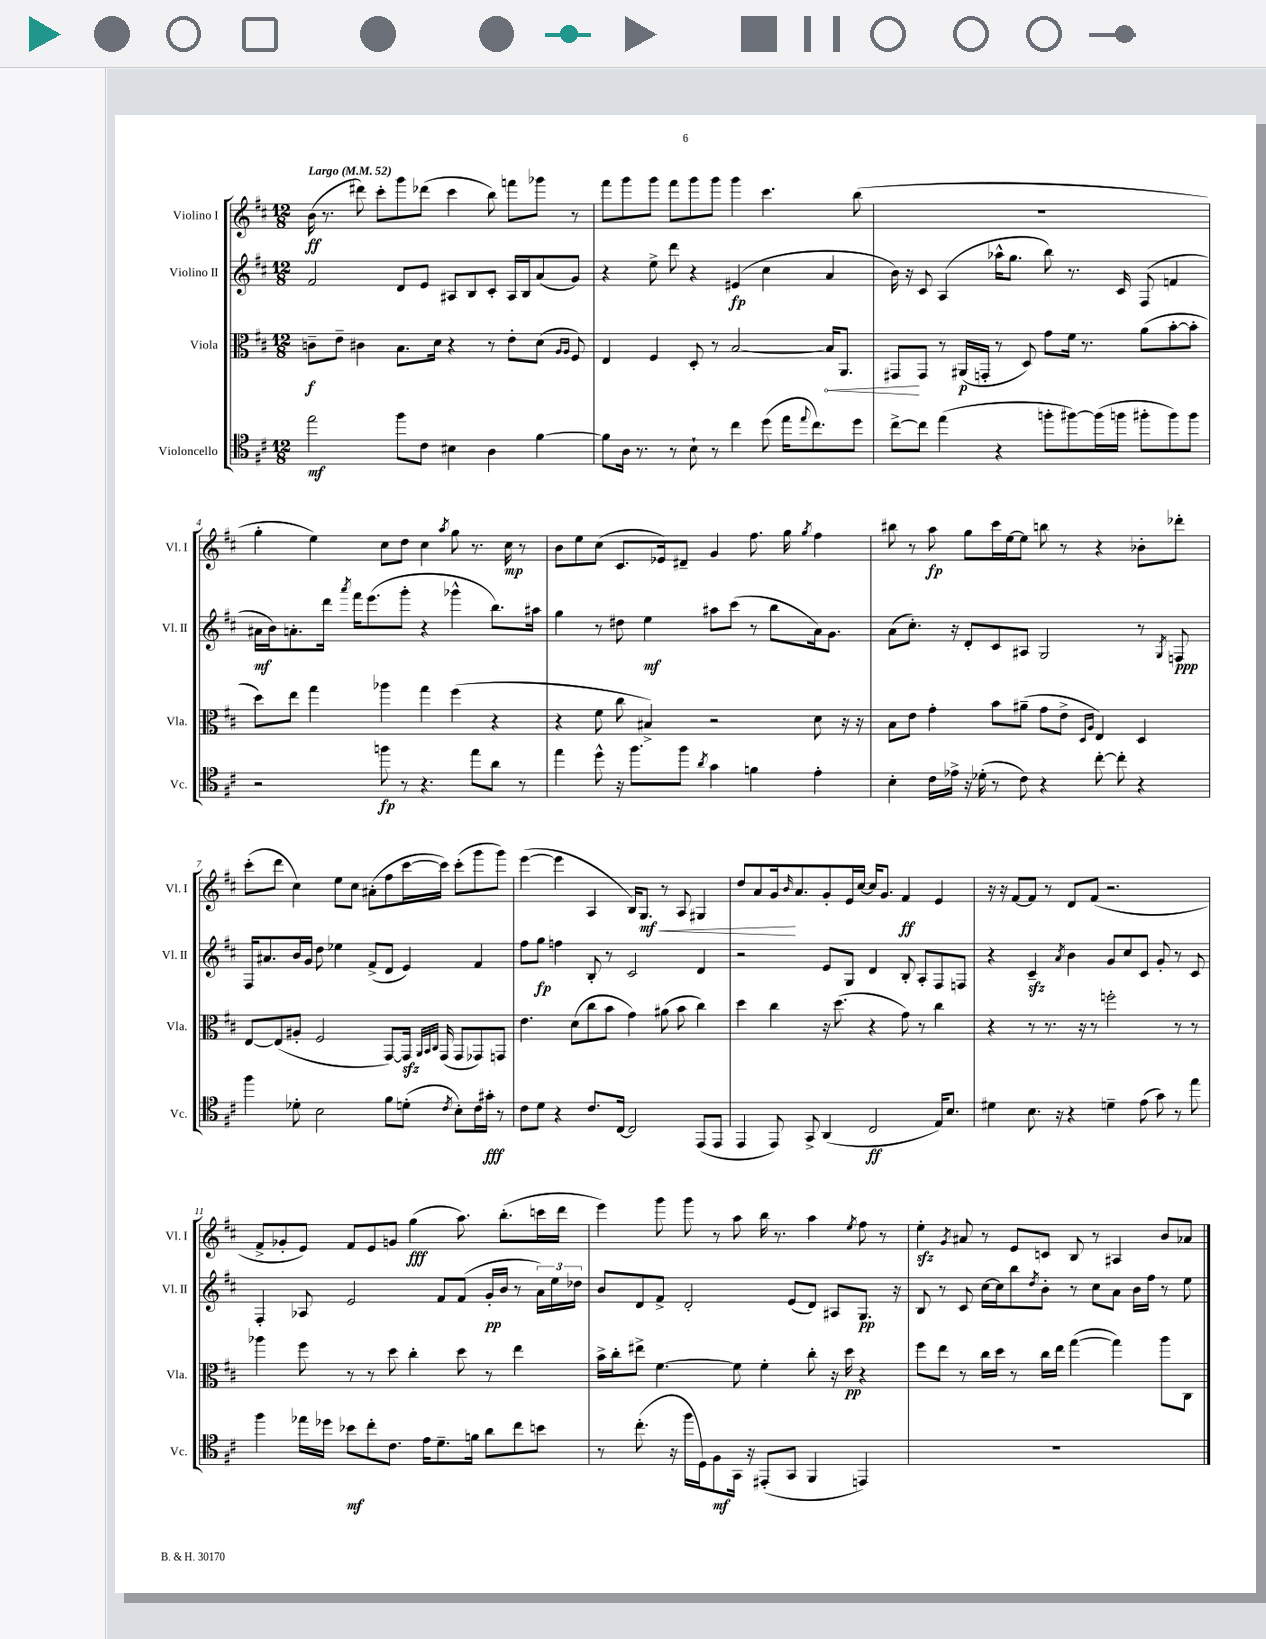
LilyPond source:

<<
\new StaffGroup <<
\new Staff = "s0" \with { instrumentName = "Violino I" shortInstrumentName = "Vl. I" } {
    \clef treble \key d \major \numericTimeSignature \time 12/8 \tempo "Largo" 4 = 52
    b'16\ff( r8. dis'''8) cis'''8-. g'''8 des'''8( cis'''4 b''8) f'''8 ges'''8 r8 |
    fis'''8 g'''8 g'''8 fis'''8 g'''8 g'''8 g'''4 cis'''4. b''8( |
    R1. |
    g''4-. e''4) cis''8 d''8 cis''4 \acciaccatura { a''8 } g''8 r8. cis''16\mp r8 |
    b'8 e''8 cis''8( cis'8. ees'16) dis'8-- g'4 fis''8. g''16 \acciaccatura { g''8 } fis''4 |
    bis''8 r8 a''8\fp g''8 cis'''16 e''16~ e''8 b''8 r8 r4 bes'8-. des'''8-. |
    cis'''8-.( d'''8 cis''4) e''8 cis''8 ais'8-.( fis''8 cis'''16~ cis'''16) cis'''8-.( g'''8 g'''8) |
    e'''4~( e'''4 a4 b16) g8.\mf\< r8 a8 gis4 |
    d''8 a'8 g'16\! \grace { b'16 } a'8. g'8-. e'16 cis''16~ cis''16 g'8. fis'4\ff e'4 |
    r16 r16 fis'8~ fis'8 r8 d'8 fis'8( r2. |
    fis'8-> ges'8-. e'8) fis'8 e'8 g'8 g''4\fff( a''8.) b''8.-.( c'''16 d'''16 |
    e'''4) g'''8 g'''8 r8 a''8 b''16 r8. a''4 \acciaccatura { e''8 } fis''8 r8 |
    e''4-.\sfz \acciaccatura { g'8 } ais'8 r8 e'8 c'8 b8 r8 ais4 b'8 aes'8 \bar "|." |
}
\new Staff = "s1" \with { instrumentName = "Violino II" shortInstrumentName = "Vl. II" } {
    \clef treble \key d \major \numericTimeSignature \time 12/8
    fis'2 d'8 e'8 ais8 b8 cis'8-. ais16 b16 a'8( g'8) |
    r4 e''8-> d'''8 r4 eis'4\fp( cis''4 a'4 |
    b'16) r16 cis'8 a4( aes''16-^ g''8. b''8) r8. cis'16 fis8( f'4 |
    ais'16\mf b'16) a'8.-. d'''16 \acciaccatura { a'''8 } fis'''16 e'''8.( g'''8-. r4 ges'''4-^ b''8.) ais''16 |
    g''4 r8 dis''8 e''4\mf ais''8 cis'''8( r8 b''8 a'16) g'8. |
    a'8( cis''8.-.) r16 d'8-. cis'8 ais8 g2 r8 \acciaccatura { g8 } f8\ppp |
    fis16 ais'8. b'16 g'16 d''8 ees''4 fis'8->( d'8 e'4) fis'4 |
    fis''8 g''8\fp f''4 b8-. r8 cis'2 d'4 |
    r2 e'8 g8 d'4 b8-. a8-. fis8 f8 |
    r4 cis'4--\sfz \acciaccatura { a'8 } b'4 g'8 cis''8 cis'8 g'8-. r8 cis'8 |
    fis4-. aes8 e'2 fis'8 fis'8( g'16-.\pp b'16 r8 \tuplet 3/2 { a'16) e''16 des''16 } |
    b'8 d'8 fis'8-> d'2-. e'8( d'8) ais8 g8.\pp r16 |
    b8 r8 cis'8 cis''16~ cis''16 b''8 \acciaccatura { d''8 } b'8-. r8 cis''8 a'8 b'16 fis''16 r8 e''8 \bar "|." |
}
\new Staff = "s2" \with { instrumentName = "Viola" shortInstrumentName = "Vla." } {
    \clef alto \key d \major \numericTimeSignature \time 12/8
    c'8--\f e'8-- cis'4 b8. d'16 r4 r8 e'8-. d'8( \grace { a16 a16 } fis8) |
    e4 fis4 d8-. r8 b2~ \once \override Hairpin.circled-tip = ##t b16\< a,8. |
    gis,8\! gis,8 r8 ais,16\p( g,16-. r8 d8) g'8 fis'16 r8. a'8( b'8~-. b'8-. |
    d''8) e''8 g''4 aes''4 g''4 fis''4( r4 |
    r4 fis'8 cis''8 bis4->) r2 d'8 r16 r16 |
    b8 e'8 g'4-. b'8 ais'8--( g'8 e'8-> \grace { d16 a16 } e4) d4 |
    e8~ e8( ais8-. fis2 g,8~) g,16\sfz \grace { a,32 b,32 cis32 } g,16( g,8 ges,8) g,8 |
    e'4. d'8( cis''8 b'8 g'4) ais'8( b'8 cis''4) |
    d''4 cis''4 r16 d''8.( r4 g'8) r8 cis''4 |
    r4 r8 r8. r16 r8 f''2-. r8 r8 |
    aes''4 fis''8 r8 r8 d''8 cis''4-. d''8 r8 e''4 |
    b'16-> cis''16-. eis''8-> fis'4.~ fis'8 fis'4-. cis''8-. r16 d''16\pp r4 |
    fis''8 e''8 r8 cis''16 d''16 r8 cis''16 e''16 g''4~( g''4) a''8 cis8 \bar "|." |
}
\new Staff = "s3" \with { instrumentName = "Violoncello" shortInstrumentName = "Vc." } {
    \clef tenor \key d \major \numericTimeSignature \time 12/8
    e''2\mf fis''8 cis'8 bis4 a4 fis'4~ |
    fis'8 a16 r8. r8 b8-! r8 cis''4 d''8( e''16 \appoggiatura { e''8 } cis''8.) d''8 |
    cis''8~-> cis''8 e''4( r4 f''8-. fis''8~) fis''16( f''16 fis''8-. fis''8) fis''8 |
    r2 f''8\fp r8 r4. e''8 a'8 r8 |
    e''4 d''8-^ r16 fis''8. fis''8 \acciaccatura { a'8 } g'4 f'4 e'4-. |
    b4-. cis'16 ees'16-> r16 des'16-.( r8 cis'8) r4 cis''8~-. cis''8-. r4 |
    fis''4 des'8-. b2 fis'8 d'8-.( \acciaccatura { cis'8 } b8-.) cis'16 gis'16-.\fff r8 |
    cis'8 d'8 r4 cis'8. cis16~ cis2 e,8( e,8 |
    e,4 e,8) g,8-> a,4( cis2\ff e16) b8. |
    dis'4 b8. r16 r4 d'4-- e'8( g'8) r8 e''8 |
    fis''4 ees''16 des''16 bes'8\mf cis''8-. cis'8. e'16 d'8.-- f'16 a'8 cis''8 b'8 |
    r8 cis''8.-.( r16 fis''16 d16) fis8\mf g,16 r16 eis,8-.( g,8 fis,4 e,4) |
    R1. \bar "|." |
}
>>
>>
